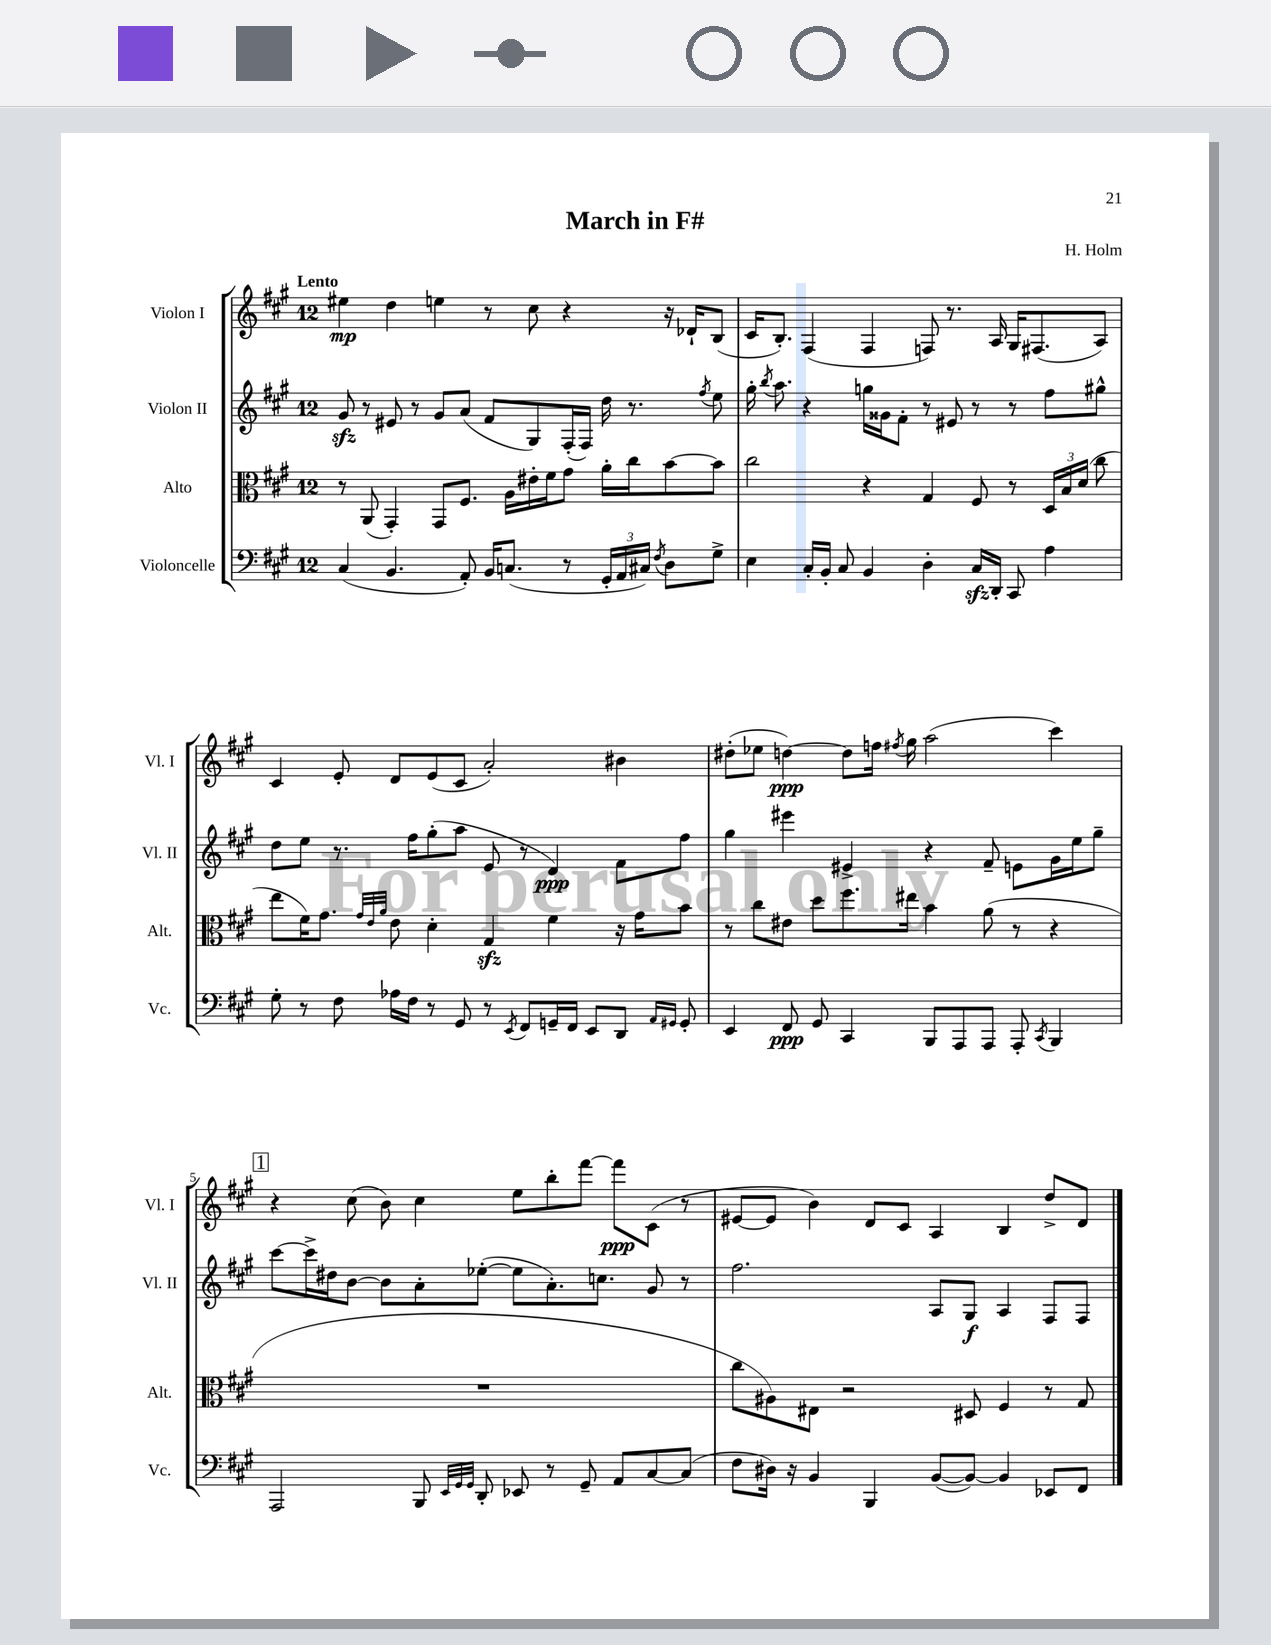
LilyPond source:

\header { title = "March in F#" composer = "H. Holm" }
<<
\new StaffGroup <<
\new Staff = "s0" \with { instrumentName = "Violon I" shortInstrumentName = "Vl. I" } {
    \clef treble \key a \major \once \override Staff.TimeSignature.style = #'single-digit \time 12/8 \tempo "Lento"
    \autoBeamOff eis''4\mp d''4 e''4 r8 cis''8 r4 r16 des'16[-! b8]( |
    cis'16[ b8.]-.) fis4( fis4 f8) r8. a16 gis16[ fis8.( a8]) |
    cis'4 e'8-. d'8[ e'8( cis'8] a'2-.) bis'4 |
    dis''8[-.( ees''8] d''4~\ppp) d''8[ f''16] \acciaccatura { fis''8 } gis''16 a''2( cis'''4) |
    \mark \markup { \box "1" } r4 cis''8( b'8) cis''4 e''8[ b''8-. fis'''8]~ fis'''8[\ppp cis'8]( r8 |
    eis'8[~ eis'8] b'4) d'8[ cis'8] a4 b4 d''8[-> d'8] \bar "|." |
}
\new Staff = "s1" \with { instrumentName = "Violon II" shortInstrumentName = "Vl. II" } {
    \clef treble \key a \major \once \override Staff.TimeSignature.style = #'single-digit \time 12/8
    \autoBeamOff gis'8\sfz r8 eis'8 r8 gis'8[ a'8]( fis'8[ gis8) fis16-.( fis16]) d''16 r8. \acciaccatura { fis''8 } e''8 |
    gis''16-. \acciaccatura { b''8 } a''8. r4 g''16[ gisis'16 fis'8]-. r8 eis'8 r8 r8 fis''8[ gis''8]-^ |
    d''8[ e''8] r8. fis''16[ gis''8-.( a''8] e'8 r8 d'4\ppp) fis'8[ fis''8] |
    gis''4 eis'''4 eis'4-> r4 fis'8-- e'8[ gis'16 e''16 gis''8]-- |
    \mark \markup { \box "1" } cis'''8[~ cis'''16-> dis''16 b'8]~ b'8[ a'8-. ees''8]~-.( ees''8[ a'8.-.) c''8.] gis'8 r8 |
    fis''2. a8[ gis8]\f a4 fis8[ fis8] \bar "|." |
}
\new Staff = "s2" \with { instrumentName = "Alto" shortInstrumentName = "Alt." } {
    \clef alto \key a \major \once \override Staff.TimeSignature.style = #'single-digit \time 12/8
    \autoBeamOff r8 a,8( gis,4-.) gis,8[ fis8.] a16[ eis'16-. fis'16 gis'8] a'16[-. cis''16 b'8~ b'8] |
    cis''2 r4 gis4 fis8 r8 \tuplet 3/2 { d16[ b16 d'16]( } cis''8 |
    e''8[ fis'16) gis'8.] \grace { gis'32[ e'32 a'32] } e'8 d'4-. gis4\sfz fis'4 r16 gis'16[ b'8] |
    r8 cis''8[ eis'8] d''8[ fis''8. eis''16] b'4 a'8( r8 r4 |
    \mark \markup { \box "1" } R1. |
    cis''8[ ais8) eis8] r2 dis8 fis4 r8 gis8 \bar "|." |
}
\new Staff = "s3" \with { instrumentName = "Violoncelle" shortInstrumentName = "Vc." } {
    \clef bass \key a \major \once \override Staff.TimeSignature.style = #'single-digit \time 12/8
    \autoBeamOff cis4( b,4. a,8-.) b,16[ c8.]( r8 \tuplet 3/2 { gis,16[-. a,16 cis16]) } \acciaccatura { fis8 } d8[ gis8]-> |
    e4 cis16[-. b,16]-. cis8 b,4 d4-. cis16[\sfz d,16]-. cis,8 a4 |
    gis8-. r8 fis8 aes16[ fis16] r8 gis,8 r8 \acciaccatura { e,8 } fis,8[ g,16-- fis,16] e,8[ d,8] \grace { a,16[ gis,16] } gis,8-. |
    e,4 fis,8\ppp gis,8 cis,4 b,,8[ a,,8 a,,8] a,,8-. \acciaccatura { cis,8 } b,,4 |
    \mark \markup { \box "1" } a,,2 b,,8 \grace { e,32[ gis,32 gis,32] } d,8-. ees,8 r8 gis,8-- a,8[ cis8~ cis8]( |
    fis8[ dis16]) r16 b,4 b,,4 b,8[~( b,8]~) b,4 ees,8[ fis,8] \bar "|." |
}
>>
>>
\layout { \context { \Score \override BarNumber.break-visibility = ##(#f #t #t) barNumberVisibility = #(every-nth-bar-number-visible 5) } }
